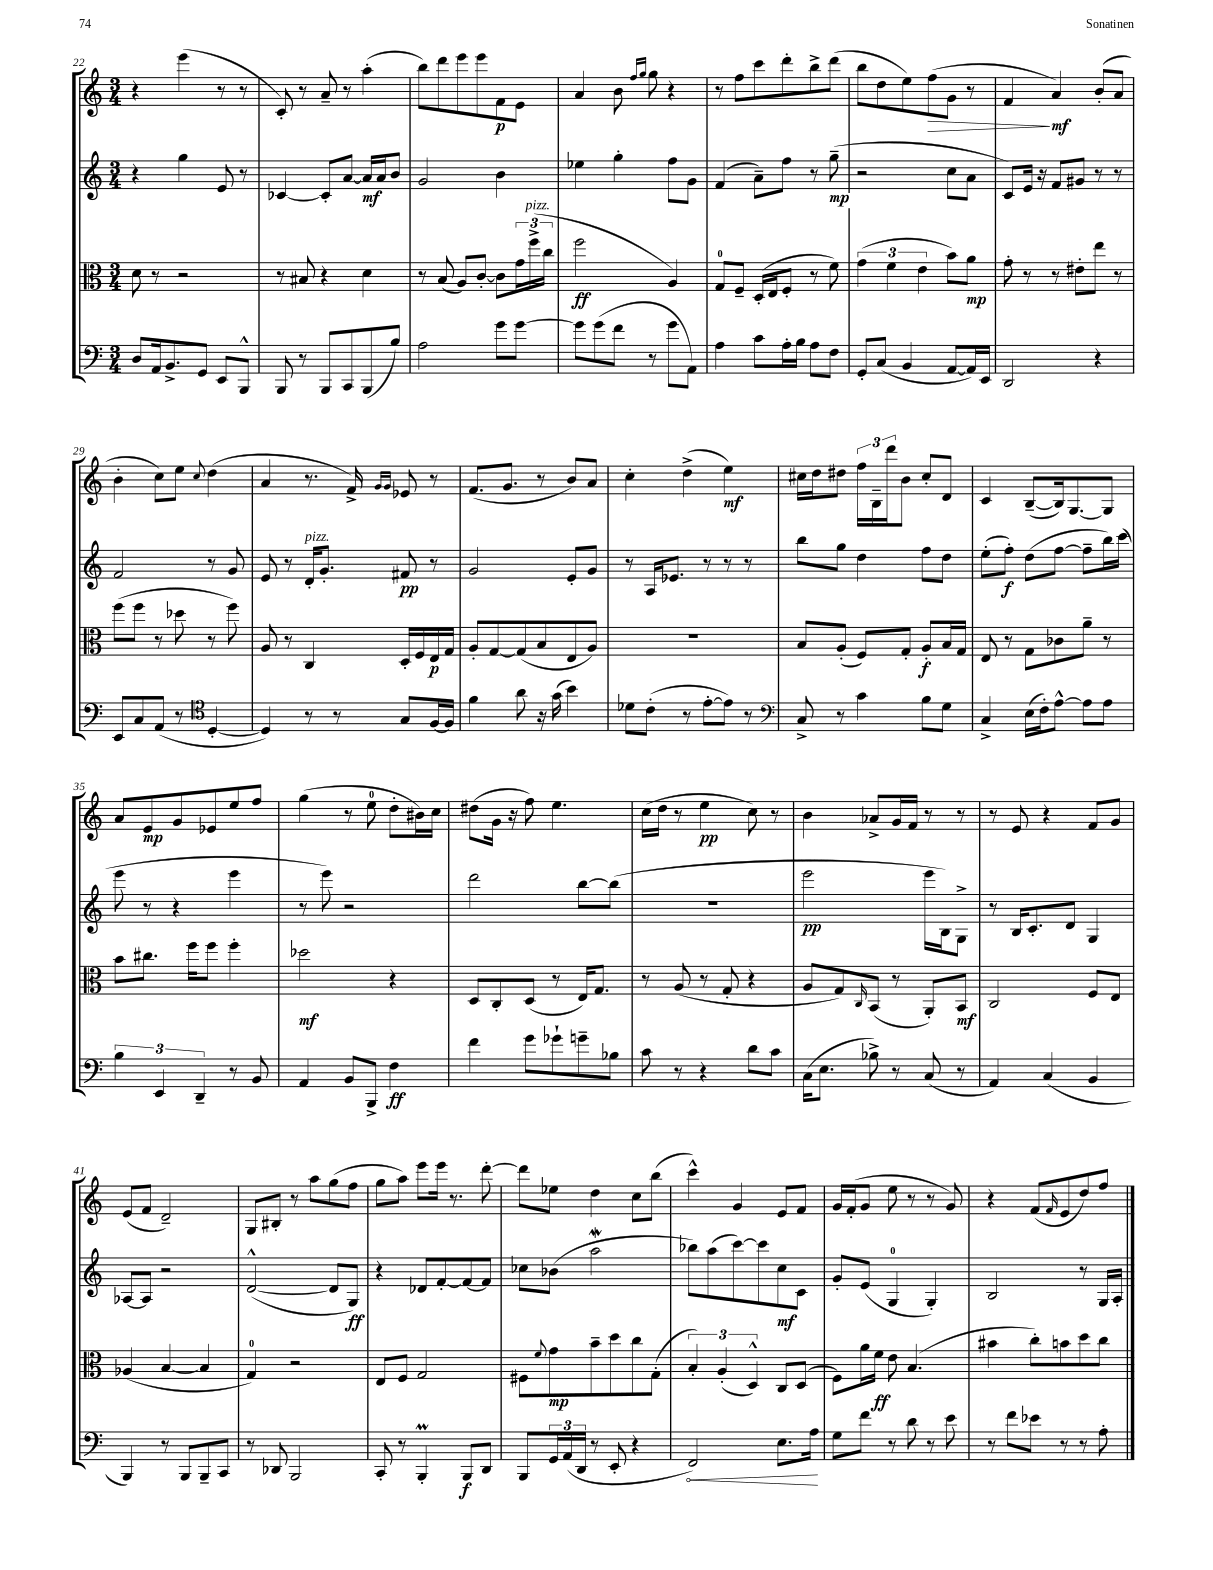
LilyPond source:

<<
\new StaffGroup <<
\new Staff = "s0" {
    \clef treble \key c \major \numericTimeSignature \time 3/4
    r4 e'''4( r8 r8 |
    c'8-.) r8 a'8-- r8 a''4-.( |
    b''8) d'''8 e'''8 e'''8 f'8\p e'8 |
    a'4 b'8 \grace { f''16 g''16 } g''8 r4 |
    r8 f''8 c'''8 d'''8-. b''8-> d'''8( |
    b''8 d''8 e''8) f''8\>( g'8 r8 |
    f'4\! a'4\mf) b'8-.( a'8 |
    b'4-. c''8) e''8 \appoggiatura { c''8 } d''4( |
    a'4 r8. f'16->) \grace { g'16 g'16 } ees'8 r8 |
    f'8.( g'8. r8 b'8) a'8 |
    c''4-. d''4->( e''4\mf) |
    cis''16 d''16 dis''8 \tuplet 3/2 { f''16 b16-- d'''16 } b'8 cis''8-. d'8 |
    c'4 b8~--( b16) g8.~ g8 |
    a'8 e'8\mp g'8 ees'8 e''8 f''8 |
    g''4( r8 e''8-0 d''8-. bis'16) c''16 |
    dis''8( g'16 r16 f''8) e''4. |
    c''16( d''16 r8 e''4\pp c''8) r8 |
    b'4 aes'8-> g'16 f'16 r8 r8 |
    r8 e'8 r4 f'8 g'8 |
    e'8( f'8 d'2--) |
    g8 bis8-. r8 a''8 g''8( f''8 |
    g''8 a''8) e'''8 e'''16 r8. d'''8~-. |
    d'''8 ees''8 d''4 c''8 b''8( |
    c'''4-^) g'4 e'8 f'8 |
    g'16 f'16-.( g'8 e''8 r8 r8 g'8) |
    r4 f'8( \grace { f'16 } e'8 d''8) f''8 \bar "|." |
}
\new Staff = "s1" {
    \clef treble \key c \major \numericTimeSignature \time 3/4
    r4 g''4 e'8 r8 |
    ces'4~ ces'8-. a'8~ a'16\mf a'16 b'8 |
    g'2 b'4 |
    ees''4 g''4-. f''8 g'8 |
    f'4( a'8--) f''8 r8 g''8--\mp( |
    r2 c''8 a'8 |
    c'8) e'16 r16 f'8 gis'8 r8 r8 |
    f'2 r8 g'8 |
    e'8 r8 d'16-.^\markup { \italic "pizz." } g'8.-. fis'8\pp r8 |
    g'2 e'8-. g'8 |
    r8 a16 ees'8. r8 r8 r8 |
    b''8 g''8 d''4 f''8 d''8 |
    e''8-.( f''8-.\f) d''8( f''8~ f''8-- b''16) c'''16( |
    e'''8 r8 r4 e'''4 |
    r8 e'''8) r2 |
    d'''2 b''8~ b''8( |
    R2. |
    e'''2\pp e'''16 b16) g8-> |
    r8 b16 c'8.-. d'8 g4 |
    aes8~ aes8 r2 |
    d'2~-^( d'8 g8\ff) |
    r4 des'8 f'8~-. f'8~ f'8 |
    ces''8 bes'8( a''2\mordent |
    bes''8) a''8( c'''8~) c'''8 c''8\mf c'8 |
    g'8-. e'8( g4-0 g4-.) |
    b2 r8 g16 a16-. \bar "|." |
}
\new Staff = "s2" {
    \clef alto \key c \major \numericTimeSignature \time 3/4
    d'8 r8 r2 |
    r8 bis8 r4 d'4 |
    r8 b8( a8) c'8~-. c'8 \tuplet 3/2 { g'16 f''16->^\markup { \italic "pizz." }( c''16 } |
    f''2\ff a4) |
    g8-0 f8-- d16-.( e16 f8-. r8 f'8) |
    \tuplet 3/2 { g'4( f'4 e'4 } b'8) a'8\mp |
    g'8-. r8 r8 eis'8-. e''8 r8 |
    f''8( f''8 r8 des''8 r8 f''8) |
    a8 r8 c4 d16-. f16 e16\p g16 |
    a8-. g8~ g8( b8 e8 a8) |
    R2. |
    b8 a8-.( f8) g8-. a8-.\f b16 g16 |
    e8 r8 g8 ces'8 a'8-- r8 |
    b'8 cis''8. f''16 f''8 f''4-. |
    des''2\mf r4 |
    d8 c8-. d8( r8 e16) g8. |
    r8 a8( r8 g8-. r4 |
    a8 g8) \grace { c16 } b,8( r8 a,8-.) b,8\mf |
    c2 f8 e8 |
    aes4( b4~ b4 |
    g4-0) r2 |
    e8 f8 g2 |
    fis8 \appoggiatura { f'8 } g'8\mp b'8-- d''8 c''8 g8-.( |
    \tuplet 3/2 { b4-.) a4-.( d4-^) } c8 d8( |
    f8) a'16 f'16\ff e'8 b4.( |
    bis'4 c''8-.) b'8 d''8 c''8 \bar "|." |
}
\new Staff = "s3" {
    \clef bass \key c \major \numericTimeSignature \time 3/4
    d8 a,16 b,8.-> g,8 e,8 b,,8-^ |
    b,,8 r8 b,,8 c,8 b,,8( b8) |
    a2 g'8 g'8~ |
    g'8 g'8( f'8 r8 g'8 a,8) |
    a4 c'8 a16-. b16 a8 f8 |
    g,8-. c8( b,4 a,8~ a,16) e,16 |
    d,2 r4 |
    e,8 c8 a,8( r8 \clef tenor d4~-. |
    d4) r8 r8 g8 f16~ f16 |
    f'4 a'8 r16 g'16( b'4) |
    des'8 c'8-.( r8 e'8~-. e'8) r8 |
    \clef bass c8-> r8 c'4 b8 g8 |
    c4-> e16( f16-.) a8~-^ a8 a8 |
    \tuplet 3/2 { b4 e,4 d,4-- } r8 b,8 |
    a,4 b,8 b,,8-> f4\ff |
    f'4 g'8 ges'8-! g'8-- bes8 |
    c'8 r8 r4 d'8 c'8 |
    c16( e8. bes8->) r8 c8( r8 |
    a,4) c4( b,4 |
    b,,4) r8 b,,8 b,,8-- c,8 |
    r8 des,8 b,,2 |
    c,8-. r8 b,,4-.\prall b,,8\f d,8 |
    b,,8 \tuplet 3/2 { g,16 a,16( d,16 } r8 e,8-. r4 |
    \once \override Hairpin.circled-tip = ##t f,2\<) e8. a16\! |
    g8 f'8 r8 d'8 r8 e'8 |
    r8 f'8 ees'8 r8 r8 a8-. \bar "|." |
}
>>
>>
\layout { \context { \Score currentBarNumber = #22 } }
